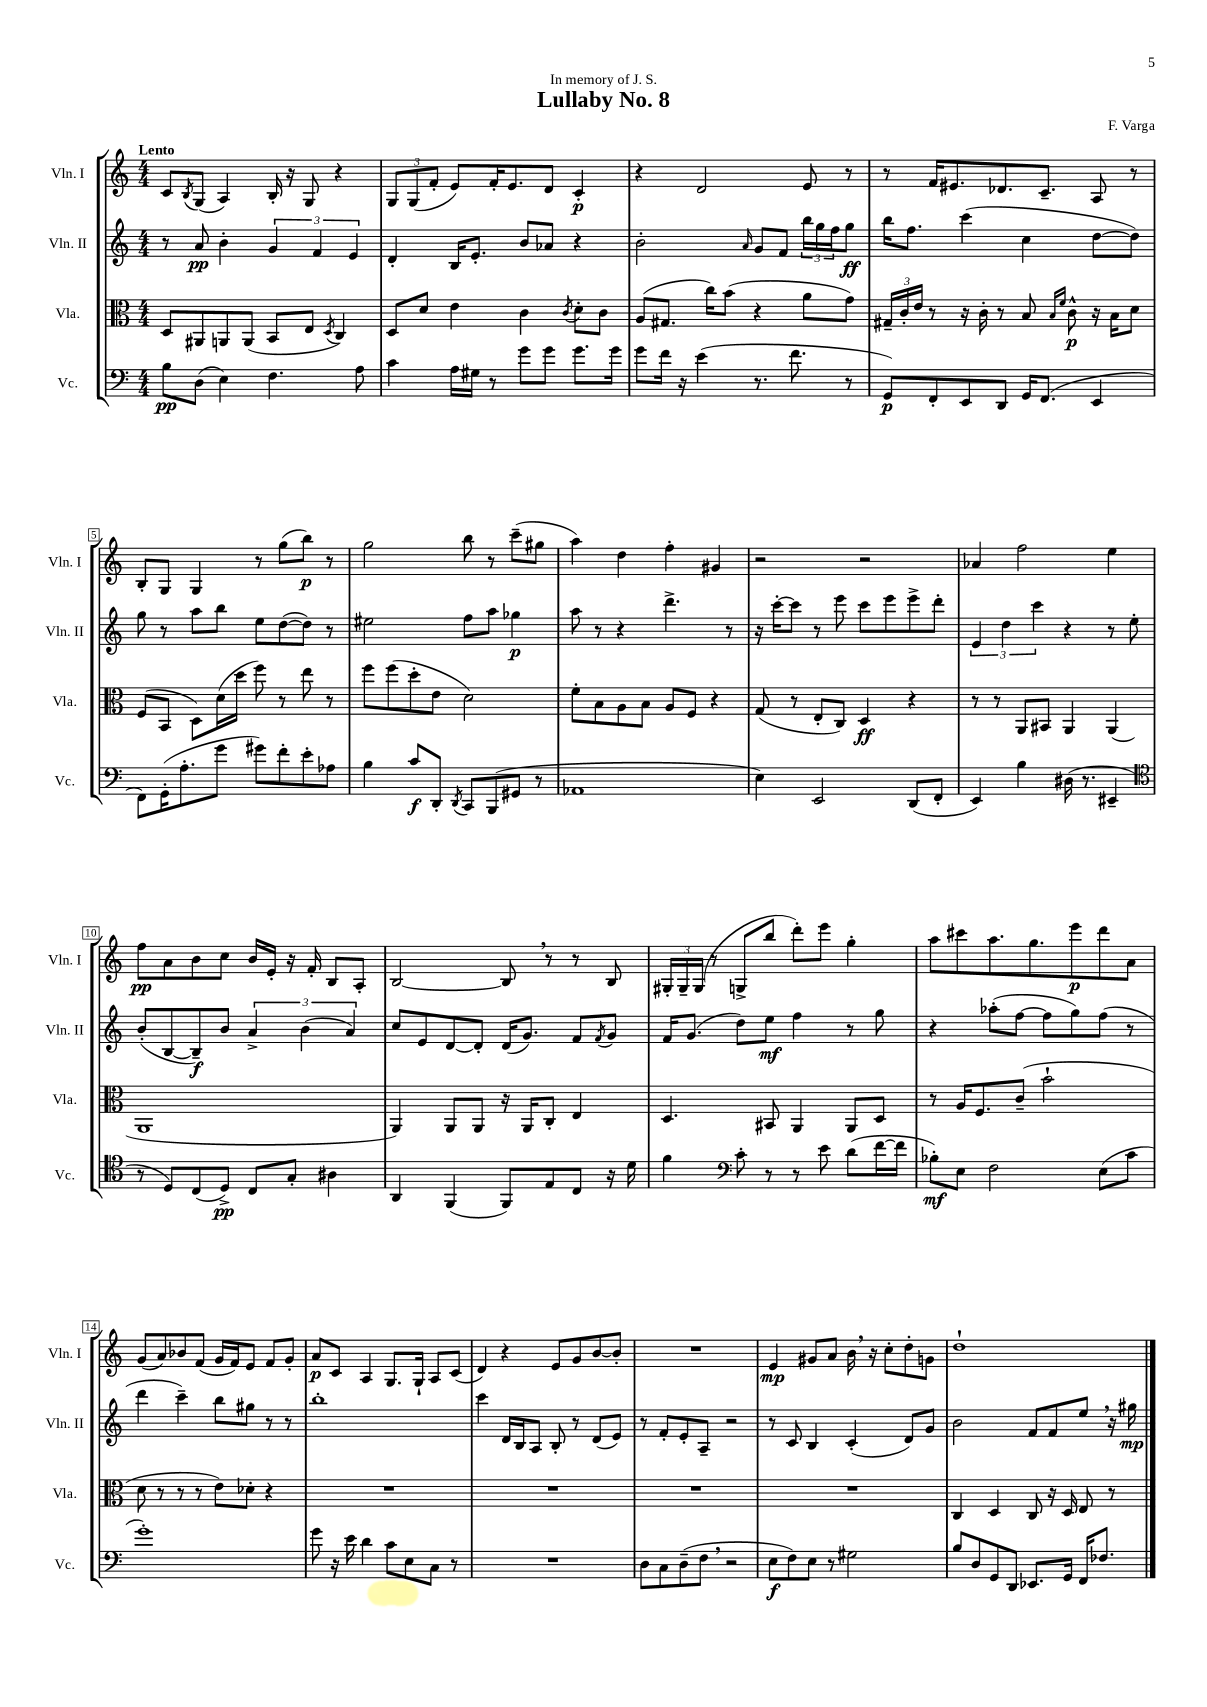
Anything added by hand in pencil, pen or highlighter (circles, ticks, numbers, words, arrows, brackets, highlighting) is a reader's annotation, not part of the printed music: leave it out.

**kern	**dynam	**kern	**dynam	**kern	**dynam	**kern	**dynam
*part4	*part4	*part3	*part3	*part2	*part2	*part1	*part1
*staff4	*staff4	*staff3	*staff3	*staff2	*staff2	*staff1	*staff1
*I"Vc.	*	*I"Vla.	*	*I"Vln. II	*	*I"Vln. I	*
*I'Vc.	*	*I'Vla.	*	*I'Vln. II	*	*I'Vln. I	*
*clefF4	*	*clefC3	*	*clefG2	*	*clefG2	*
*k[]	*	*k[]	*	*k[]	*	*k[]	*
*M4/4	*	*M4/4	*	*M4/4	*	*M4/4	*
=1	=1	=1	=1	=1	=1	=1	=1
!	!	!	!	!	!	!LO:TX:a:B:t=Lento	!
8B\L	pp	8D/L	.	8r	.	8c/L	.
.	.	.	.	.	.	8qB/	.
(8D\J	.	8AA#X/	.	8a/	pp	(8G/J	.
4E\)	.	8AAn/	.	4b'\	.	4A/)	.
.	.	(8AA/J	.	.	.	.	.
4.F\	.	8BB/L	.	6g/	.	16B'/	.
.	.	.	.	.	.	16r	.
.	.	8E/J	.	.	.	8G/	.
.	.	.	.	6f/	.	.	.
.	.	8qD/	.	.	.	.	.
.	.	4C/)	.	.	.	4r	.
.	.	.	.	6e/	.	.	.
8A\	.	.	.	.	.	.	.
=2	=2	=2	=2	=2	=2	=2	=2
4c\	.	8D/L	.	4d'/	.	12G/L	.
.	.	.	.	.	.	(12G/	.
.	.	8d/J	.	.	.	.	.
.	.	.	.	.	.	12f'/J	.
16A\LL	.	4e\	.	16B/KL	.	8e/L)	.
16G#X\JJ	.	.	.	8.e'/J	.	.	.
8r	.	.	.	.	.	16f'/K	.
.	.	.	.	.	.	8.e/	.
8g\L	.	4c\	.	8b/L	.	.	.
8g\J	.	.	.	8a-X/J	.	8d/J	.
.	.	8qc/	.	.	.	.	.
8.g\L	.	8d'\L	.	4r	.	4c'/	p
.	.	8c\J	.	.	.	.	.
16g\Jk	.	.	.	.	.	.	.
=3	=3	=3	=3	=3	=3	=3	=3
8g\L	.	(8A/L	.	2b'\	.	4r	.
16f\Jk	.	8.G#X/J	.	.	.	.	.
16r	.	.	.	.	.	.	.
(4e\	.	.	.	.	.	2d/	.
.	.	16cc\KL)	.	.	.	.	.
.	.	(8b\J	.	.	.	.	.
.	.	.	.	16qqa/	.	.	.
8.r	.	4r	.	8g/L	.	.	.
.	.	.	.	8f/J	.	.	.
8.f\	.	.	.	.	.	.	.
.	.	8a\L	.	24bb\LL	.	8e/	.
.	.	.	.	24gg\	.	.	.
.	.	.	.	24ff\J	.	.	.
8r	.	8g\J)	.	8gg\J	ff	8r	.
=4	=4	=4	=4	=4	=4	=4	=4
8GG/L)	p	24G#X~/LL	.	16bb\KL	.	8r	.
.	.	24c'/	.	.	.	.	.
.	.	.	.	8.ff\J	.	.	.
.	.	24e/JJ	.	.	.	.	.
8FF'/	.	8r	.	.	.	16f/KL	.
.	.	.	.	.	.	8.e#X/	.
8EE/	.	16r	.	(4ccc\	.	.	.
.	.	16c'\	.	.	.	.	.
8DD/J	.	8r	.	.	.	8.d-X/	.
16GG/KL	.	8B/	.	4cc\	.	.	.
(8.FF/J	.	.	.	.	.	8.c~/J	.
.	.	16qqB/LL	.	.	.	.	.
.	.	16qqf/JJ	.	.	.	.	.
.	.	8c^^\	p	.	.	.	.
4EE/	.	16r	.	[8dd\L	.	8A/	.
.	.	16B\KL	.	.	.	.	.
.	.	8d\J	.	8dd\J])	.	8r	.
!!LO:LB:g=z
=5	=5	=5	=5	=5	=5	=5	=5
8FF\L)	.	(8F/L	.	8gg\	.	8B'/L	.
(16GG'\K	.	8BB/J	.	8r	.	8G/J	.
8.A'\	.	.	.	.	.	.	.
.	.	8D\L)	.	8aa\L	.	4G/	.
8g\J	.	(16d\L	.	8bb\J	.	.	.
.	.	16dd\JJ	.	.	.	.	.
8g#X\L)	.	8ff\)	.	8ee\L	.	8r	.
8f'\	.	8r	.	([8dd\	.	(8gg\L	.
8e'\	.	8ee\	.	8dd\J])	.	8bb\J)	p
8A-X\J	.	8r	.	8r	.	8r	.
=6	=6	=6	=6	=6	=6	=6	=6
4B\	.	8ff\L	.	2ee#X\	.	2gg\	.
.	.	(8ff\	.	.	.	.	.
8c/L	f	8dd'\	.	.	.	.	.
8DD'/J	.	8e\J	.	.	.	.	.
8qDD/	.	.	.	.	.	.	.
8CC/L	.	2d\)	.	8ff\L	.	8bb\	.
(8BBB/	.	.	.	8aa\J	.	8r	.
8GG#X/J	.	.	.	4gg-X\	p	(8ccc~\L	.
8r	.	.	.	.	.	8gg#X\J	.
=7	=7	=7	=7	=7	=7	=7	=7
1AA-X	.	8f'\L	.	8aa\	.	4aa\)	.
.	.	8B\	.	8r	.	.	.
.	.	8A\	.	4r	.	4dd\	.
.	.	8B\J	.	.	.	.	.
.	.	8A/L	.	4.ddd^\	.	4ff'\	.
.	.	8F/J	.	.	.	.	.
.	.	4r	.	.	.	4g#X/	.
.	.	.	.	8r	.	.	.
=8	=8	=8	=8	=8	=8	=8	=8
4E\)	.	(8G/	.	16r	.	2r	.
.	.	.	.	[16ccc'\KL	.	.	.
.	.	8r	.	8ccc\J]	.	.	.
2EE/	.	8E'/L	.	8r	.	.	.
.	.	8C/J)	.	8eee\	.	.	.
.	.	4D/	ff	8ccc\L	.	2r	.
.	.	.	.	8eee\	.	.	.
(8DD/L	.	4r	.	8eee^\	.	.	.
8FF'/J	.	.	.	8ddd'\J	.	.	.
=9	=9	=9	=9	=9	=9	=9	=9
4EE/)	.	8r	.	6e/	.	4a-X/	.
.	.	8r	.	.	.	.	.
.	.	.	.	6dd\	.	.	.
4B\	.	8AA/L	.	.	.	2ff\	.
.	.	.	.	6ccc\	.	.	.
.	.	8BB#X/J	.	.	.	.	.
(16D#X\	.	4AA/	.	4r	.	.	.
8.r	.	.	.	.	.	.	.
4EE#X~/	.	(4AA/	.	8r	.	4ee\	.
.	.	.	.	8ee'\	.	.	.
!!LO:LB:g=z
=10	=10	=10	=10	=10	=10	=10	=10
*clefC4	*	*	*	*	*	*	*
8r	.	1AA	.	(8b'/L	.	8ff\L	pp
8D/L)	.	.	.	[8B/	.	8a\	.
(8C/	.	.	.	8B~/])	f	8b\	.
8D^/J)	pp	.	.	8b/J	.	8cc\J	.
8C/L	.	.	.	6a^/	.	16b/LL	.
.	.	.	.	.	.	16e'/JJ	.
8G'/J	.	.	.	.	.	16r	.
.	.	.	.	(6b\	.	.	.
.	.	.	.	.	.	16f'/	.
4A#X\	.	.	.	.	.	8B/L	.
.	.	.	.	6a/)	.	.	.
.	.	.	.	.	.	8A'/J	.
=11	=11	=11	=11	=11	=11	=11	=11
4AA/	.	4AA/)	.	8cc/L	.	[2B/	.
.	.	.	.	8e/	.	.	.
(4FF/	.	8AA/L	.	[8d/	.	.	.
.	.	8AA/J	.	8d'/J]	.	.	.
8FF/L)	.	16r	.	(16d/KL	.	8B,/]	.
.	.	16AA/KL	.	8.g/J)	.	.	.
8E/	.	8C'/J	.	.	.	8r	.
8C/J	.	4E/	.	8f/L	.	8r	.
.	.	.	.	8qf/	.	.	.
16r	.	.	.	8g/J	.	8B/	.
16d\	.	.	.	.	.	.	.
=12	=12	=12	=12	=12	=12	=12	=12
4f\	.	4.D/	.	16f/KL	.	24G#X'/LL	.
.	.	.	.	.	.	24G#~/	.
.	.	.	.	(8.g/J	.	.	.
.	.	.	.	.	.	(24G#/JJ	.
.	.	.	.	.	.	8r	.
*clefF4	*	*	*	*	*	*	*
8c'\	.	.	.	8dd\L)	.	8Gn^/L	.
8r	.	8BB#X/	.	8ee\J	mf	8bb/J	.
8r	.	4AA/	.	4ff\	.	8ddd'\L)	.
8e\	.	.	.	.	.	8eee\J	.
(8d\L	.	8AA/L	.	8r	.	4gg'\	.
[16f\L	.	8D/J	.	8gg\	.	.	.
16f\JJ]	.	.	.	.	.	.	.
=13	=13	=13	=13	=13	=13	=13	=13
8B-X'\L)	mf	8r	.	4r	.	8aa\L	.
8E\J	.	16A/KL	.	.	.	8ccc#X\	.
.	.	8.F/	.	.	.	.	.
2F\	.	.	.	(8aa-X'\L	.	8.aa\	.
.	.	(8c~/J	.	[8ff\J	.	.	.
.	.	.	.	.	.	8.gg\	.
.	.	2b`\	.	8ff\L]	.	.	.
.	.	.	.	8gg\)	.	8eee\	p
(8E\L	.	.	.	(8ff\J	.	8ddd\	.
8c\J	.	.	.	8r	.	8a\J	.
!!LO:LB:g=z
=14	=14	=14	=14	=14	=14	=14	=14
1g')	.	8d\	.	4ddd\	.	(8g/L	.
.	.	8r	.	.	.	8a/)	.
.	.	8r	.	4ccc~\)	.	8b-X/	.
.	.	8r	.	.	.	(8f/J	.
.	.	8e\L)	.	8bb\L	.	16g/LL	.
.	.	.	.	.	.	16f/J)	.
.	.	8d-X'\J	.	8gg#X\J	.	8e/J	.
.	.	4r	.	8r	.	8f/L	.
.	.	.	.	8r	.	8g'/J	.
=15	=15	=15	=15	=15	=15	=15	=15
8g\	.	1r	.	1bb'	.	8a/L	p
16r	.	.	.	.	.	8c/J	.
16e\	.	.	.	.	.	.	.
4d\	.	.	.	.	.	4A/	.
8c\L	.	.	.	.	.	8.G/L	.
8E\	.	.	.	.	.	.	.
.	.	.	.	.	.	16G`/Jk	.
8C\J	.	.	.	.	.	8A/L	.
8r	.	.	.	.	.	(8c/J	.
=16	=16	=16	=16	=16	=16	=16	=16
1r	.	1r	.	4ccc\	.	4d/)	.
.	.	.	.	16d/LL	.	4r	.
.	.	.	.	16B/J	.	.	.
.	.	.	.	8A/J	.	.	.
.	.	.	.	8B'/	.	8e/L	.
.	.	.	.	8r	.	8g/	.
.	.	.	.	(8d/L	.	[8b/	.
.	.	.	.	8e/J)	.	8b'/J]	.
=17	=17	=17	=17	=17	=17	=17	=17
8D\L	.	1r	.	8r	.	1r	.
8C\	.	.	.	8f'/L	.	.	.
(8D~\	.	.	.	8e'/	.	.	.
8F,\J	.	.	.	8A~/J	.	.	.
2r	.	.	.	2r	.	.	.
=18	=18	=18	=18	=18	=18	=18	=18
8E\L	f	1r	.	8r	.	4e/	mp
8F\)	.	.	.	8c/	.	.	.
8E\J	.	.	.	4B/	.	8g#X/L	.
8r	.	.	.	.	.	8a/J	.
2G#X\	.	.	.	(4c'/	.	16b,\	.
.	.	.	.	.	.	16r	.
.	.	.	.	.	.	8cc'\L	.
.	.	.	.	8d/L)	.	8dd'\	.
.	.	.	.	8g/J	.	8gn\J	.
=19	=19	=19	=19	=19	=19	=19	=19
8B/L	.	4C/	.	2b\	.	1dd`	.
8D/	.	.	.	.	.	.	.
8GG/	.	4D/	.	.	.	.	.
8DD/J	.	.	.	.	.	.	.
8.EE-X/L	.	8C/	.	8f/L	.	.	.
.	.	16r	.	8f/	.	.	.
16GG/Jk	.	16D/	.	.	.	.	.
16FF/KL	.	8E/	.	8ee,/J	.	.	.
8.F-X/J	.	.	.	.	.	.	.
.	.	8r	.	16r	.	.	.
.	.	.	.	16gg#X\	mp	.	.
==	==	==	==	==	==	==	==
*-	*-	*-	*-	*-	*-	*-	*-
